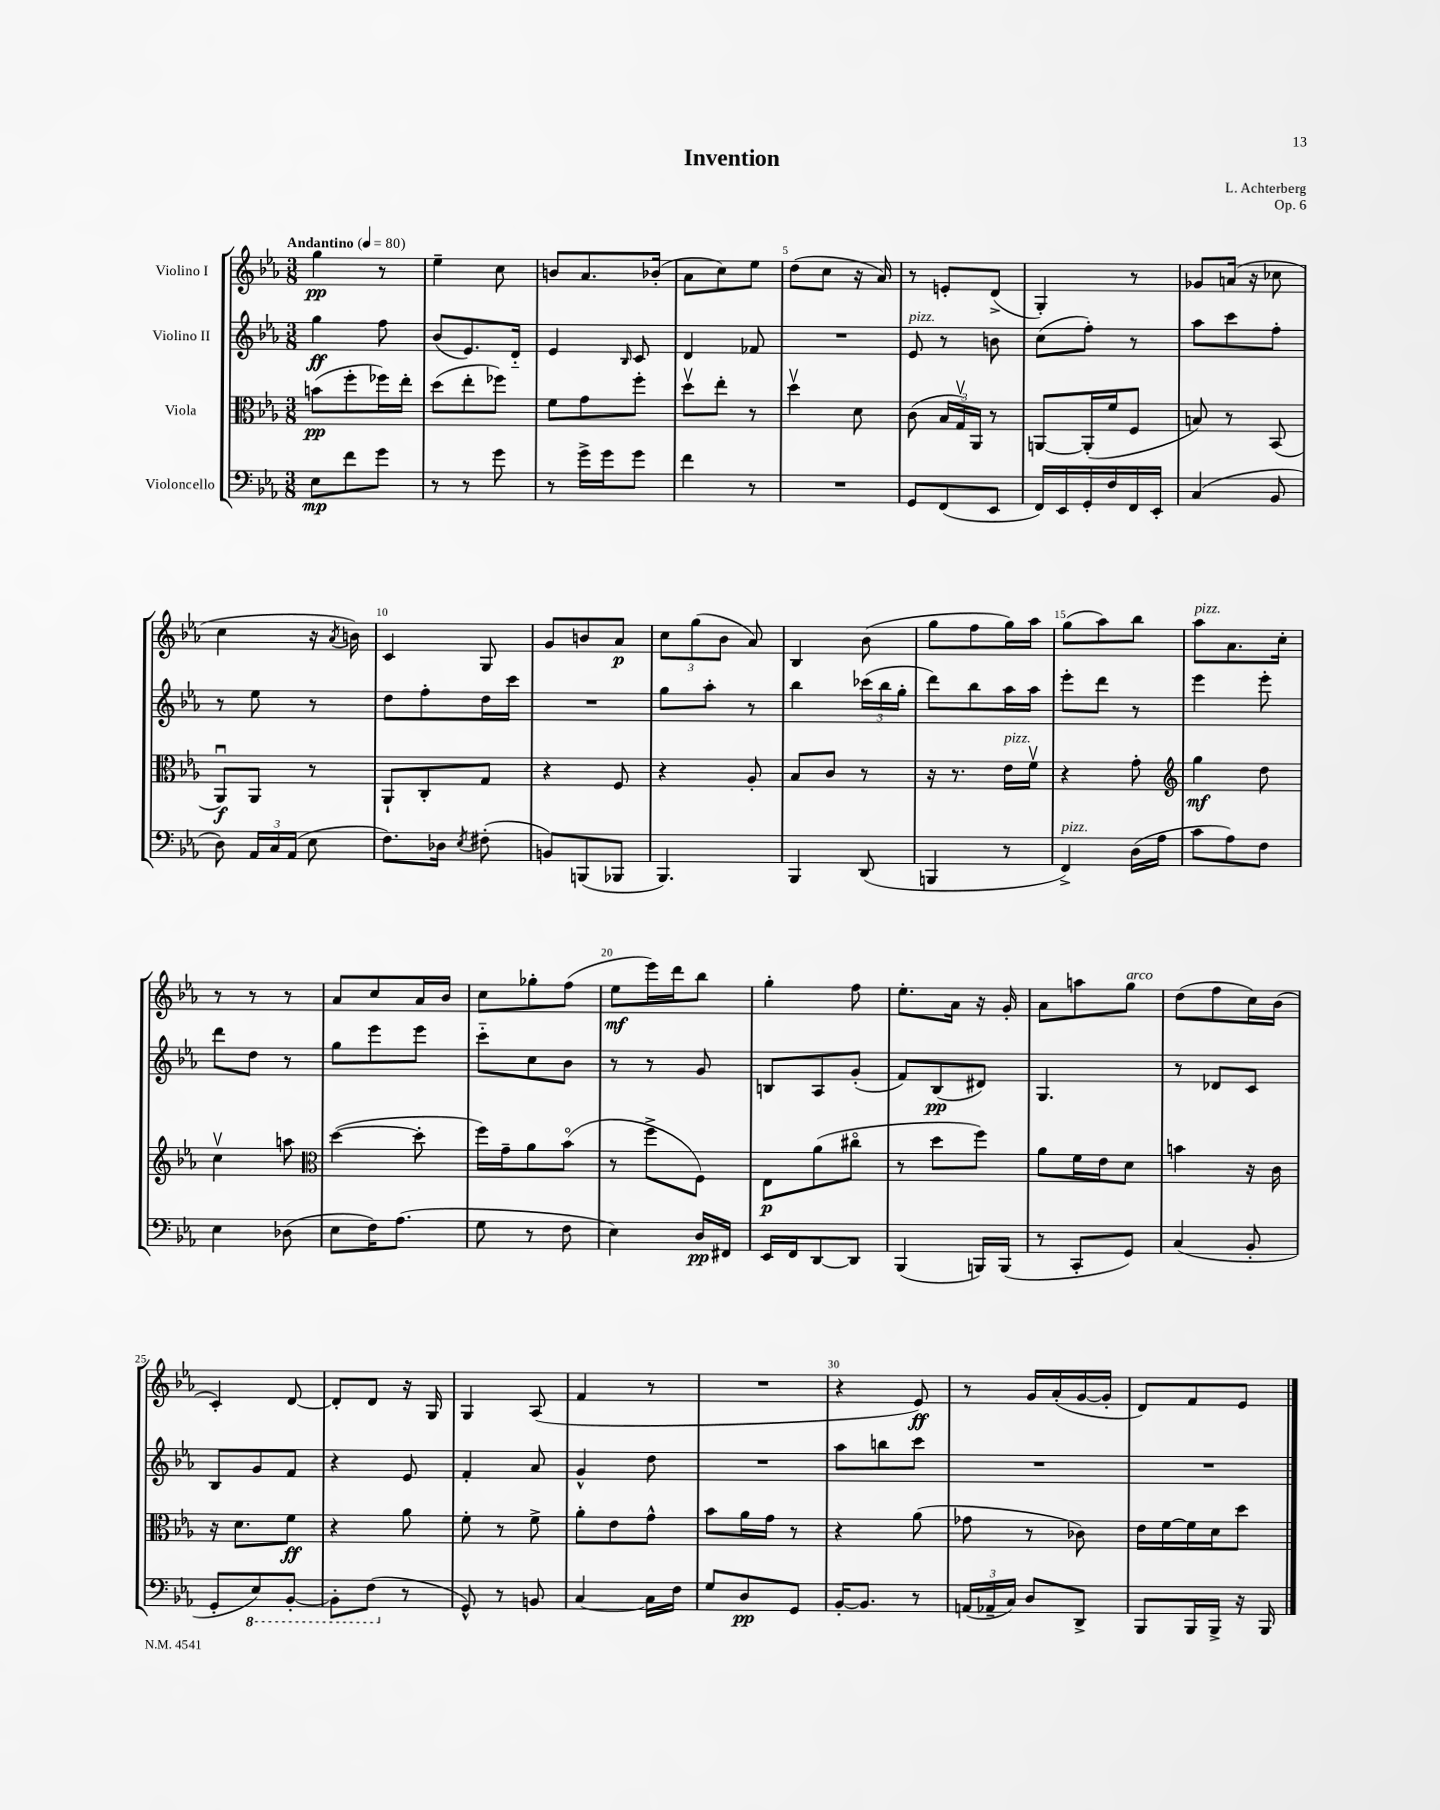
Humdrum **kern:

**kern	**kern	**kern	**kern
*staff4	*staff3	*staff2	*staff1
*clefF4	*clefC3	*clefG2	*clefG2
*k[b-e-a-]	*k[b-e-a-]	*k[b-e-a-]	*k[b-e-a-]
*M3/8	*M3/8	*M3/8	*M3/8
*MM80	*MM80	*MM80	*MM80
8E-	(8b	4gg	4gg
8f	8ff'	.	.
8g	16ff-)	8ff	8r
.	16ee-'	.	.
=	=	=	=
8r	(8dd	(8b-	4ee-~
8r	8ee-'	8.e-)	.
8g	8ff-)	.	8cc
.	.	16d'~	.
=	=	=	=
8r	8f	4e-	8b
16g^	8g	.	8.a-
16g	.	.	.
.	.	16qqB-	.
8g	8ff'	8c	.
.	.	.	(16b-'
=	=	=	=
4f	8ddv	4d	8a-
.	8ee-'	.	8cc)
8r	8r	8f-	8ee-
=	=	=	=
4.r	4ddv	4.r	(8dd
.	.	.	8cc
.	8d	.	16r
.	.	.	16a-)
=	=	=	=
8GG	(8c	8e-	8r
(8FF	24B-	8r	8e'
.	24Gv)	.	.
.	24AA-	.	.
8EE-	8r	8b	(8d^
=	=	=	=
16FF)	[8AA	(8cc	4G')
16EE-	.	.	.
16GG'	(16AA']	8ff')	.
16F	16f	.	.
16FF	8F	8r	8r
16EE-'	.	.	.
=	=	=	=
(4C	8B)	8aa-	8g-
.	8r	8ccc	(16a
.	.	.	16r
8BB-	(8BB-	8ff'	8cc-
=	=	=	=
8D)	8AA-u)	8r	4cc
24AA-	8AA-	8ee-	.
24C	.	.	.
(24AA-	.	.	.
8E-	8r	8r	16r
.	.	.	8qa-
.	.	.	16b)
=	=	=	=
8.F)	8AA-`	8dd	4c
.	8C'	8ff'	.
16D-	.	.	.
8qE-	.	.	.
(8F#'	8G	16dd	8G
.	.	16ccc	.
=	=	=	=
8BB)	4r	4.r	8g
(8BBB	.	.	8b
8BBB-	8F	.	8a-
=	=	=	=
4.BBB-)	4r	8gg	12cc
.	.	.	(12gg
.	.	8aa-'	.
.	.	.	12b-
.	8A-'	8r	8a-)
=	=	=	=
4BBB-	8B-	4bb-	4B-
.	8c	.	.
(8DD	8r	(24ccc-	(8b-
.	.	24bb-	.
.	.	24gg'	.
=	=	=	=
4BBB	16r	8ddd)	8gg
.	8.r	.	.
.	.	8bb-	8ff
8r	16e-	16aa-	16gg)
.	16fv	16aa-	16aa-
=	=	=	=
4FF^)	4r	8eee-'	(8gg
.	.	8ddd	8aa-)
(16D	8g'	8r	8bb-
16A-	.	.	.
=	=	=	=
*	*clefG2	*	*
8c	4gg	4eee-	8aa-
8A-)	.	.	8.a-
8F	8dd	8eee-'	.
.	.	.	16cc'
=	=	=	=
4E-	4ccv	8ddd	8r
.	.	8dd	8r
(8D-	8aa	8r	8r
=	=	=	=
*	*clefC3	*	*
8E-	([4dd	8gg	8a-
16F)	.	8eee-	8cc
(8.A-	.	.	.
.	8dd']	8eee-	16a-
.	.	.	16b-
=	=	=	=
8G	16ff)	8ccc'~	8cc
.	16g~	.	.
8r	8a-	8cc	8gg-'
8F	(8b-o	8b-	(8ff
=	=	=	=
4E-)	8r	8r	8ee-
.	8ff^	8r	16eee-)
.	.	.	16ddd
16D	8F)	8g	8bb-
16FF#	.	.	.
=	=	=	=
16EE-	8E-	8B	4gg'
16FF	.	.	.
[8DD	(8a-	8A-	.
8DD]	8cc#o	(8g'	8ff
=	=	=	=
(4BBB-	8r	8f)	8.ee-'
.	8dd	(8B-	.
.	.	.	16a-
16BBB)	8ff)	8d#)	16r
(16BBB	.	.	16g'
=	=	=	=
8r	8a-	4.G	8a-
8CC'	16f	.	8aa
.	16e-	.	.
8GG)	8d	.	8gg
=	=	=	=
(4C	4b	8r	(8dd
.	.	8d-	8ff
8BB-'	16r	8c	16cc)
.	16c	.	(16b-
=	=	=	=
8GG'	16r	8B-	4c')
.	8.d	.	.
8EE-)	.	8g	.
[8BBB-'	8f	8f	[8d
=	=	=	=
8BBB-']	4r	4r	8d']
(8FF	.	.	8d
8r	8a-	8e-	16r
.	.	.	16G
=	=	=	=
8GG^^)	8f'	4f'	4G
8r	8r	.	.
8BB	8f^	8a-	(8A-
=	=	=	=
[4C	8a-'	4g^^	4f
.	8e-	.	.
16C]	8g^^	8dd	8r
16F	.	.	.
=	=	=	=
8G	8b-	4.r	4.r
8D	16a-	.	.
.	16g	.	.
8GG	8r	.	.
=	=	=	=
[16BB-'	4r	8aa-	4r
8.BB-]	.	.	.
.	.	8bb	.
8r	(8a-	8ccc	8e-)
=	=	=	=
(24AA	8g-	4.r	8r
24AA-~	.	.	.
24C)	.	.	.
8D	8r	.	16g
.	.	.	(16a-'
8DD^	8c-)	.	[16g
.	.	.	16g']
=	=	=	=
8BBB-	16e-	4.r	8d)
.	[16f	.	.
16BBB-	16f]	.	8f
16BBB-^	16d	.	.
16r	8dd	.	8e-
16BBB-	.	.	.
==	==	==	==
*-	*-	*-	*-
